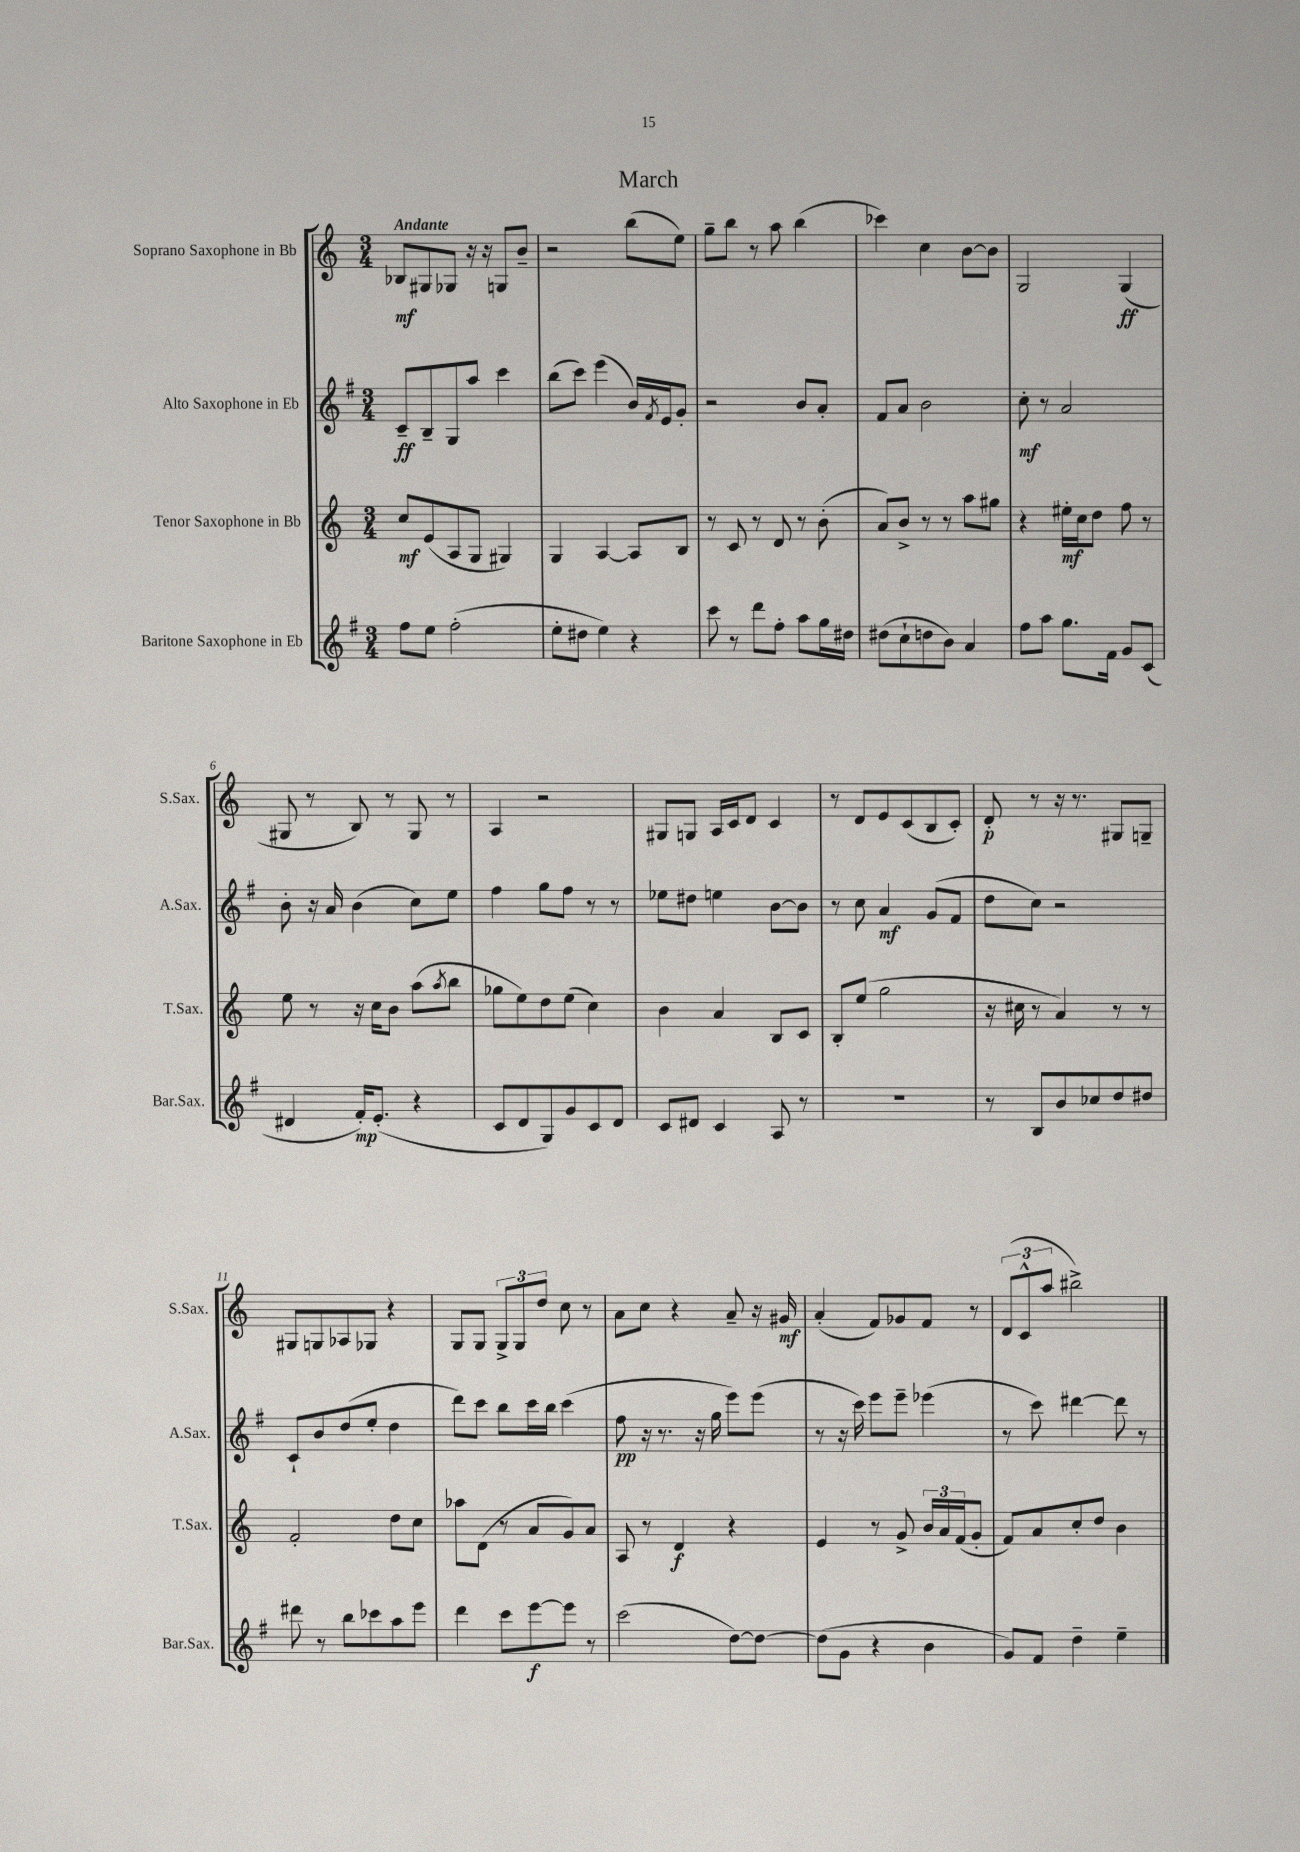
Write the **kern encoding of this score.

**kern	**dynam	**kern	**dynam	**kern	**dynam	**kern	**dynam
*part4	*part4	*part3	*part3	*part2	*part2	*part1	*part1
*staff4	*staff4	*staff3	*staff3	*staff2	*staff2	*staff1	*staff1
*I"Baritone Saxophone in Eb	*	*I"Tenor Saxophone in Bb	*	*I"Alto Saxophone in Eb	*	*I"Soprano Saxophone in Bb	*
*I'Bar.Sax.	*	*I'T.Sax.	*	*I'A.Sax.	*	*I'S.Sax.	*
*clefG2	*	*clefG2	*	*clefG2	*	*clefG2	*
*k[f#]	*	*k[]	*	*k[f#]	*	*k[]	*
*M3/4	*	*M3/4	*	*M3/4	*	*M3/4	*
=1	=1	=1	=1	=1	=1	=1	=1
!	!	!	!	!	!	!LO:TX:a:B:t=Andante	!
8ff#\L	.	8cc/L	mf	8c~/L	ff	8B-X/L	mf
8ee\J	.	(8e/	.	8B~/	.	8G#X/	.
(2ff#'\	.	8A/	.	8G/	.	8G-X/J	.
.	.	8G/J	.	8aa/J	.	16r	.
.	.	.	.	.	.	16r	.
.	.	4G#X/)	.	4ccc\	.	8Gn/L	.
.	.	.	.	.	.	8b~/J	.
=2	=2	=2	=2	=2	=2	=2	=2
8ee'\L	.	4G/	.	(8bb\L	.	2r	.
8dd#X\J	.	.	.	8ccc\J)	.	.	.
4ee\)	.	[4A/	.	(4eee\	.	.	.
4r	.	8A/L]	.	16b/LL)	.	(8bb\L	.
.	.	.	.	8qf#/	.	.	.
.	.	.	.	16e/J	.	.	.
.	.	8B/J	.	8g'/J	.	8ee\J)	.
=3	=3	=3	=3	=3	=3	=3	=3
8ccc\	.	8r	.	2r	.	8gg~\L	.
8r	.	8c/	.	.	.	8bb\J	.
8ddd\L	.	8r	.	.	.	8r	.
8ff#'\J	.	8d/	.	.	.	8aa\	.
8aa\L	.	8r	.	8b/L	.	(4bb\	.
16gg\L	.	(8b'\	.	8a'/J	.	.	.
16dd#X\JJ	.	.	.	.	.	.	.
=4	=4	=4	=4	=4	=4	=4	=4
(8dd#X\L	.	8a/L)	.	8f#/L	.	4ccc-X\)	.
8cc`\	.	8b^/J	.	8a/J	.	.	.
8ddn\	.	8r	.	2b\	.	4cc\	.
8b\J)	.	8r	.	.	.	.	.
4a/	.	8aa\L	.	.	.	[8b\L	.
.	.	8gg#X\J	.	.	.	8b\J]	.
=5	=5	=5	=5	=5	=5	=5	=5
8ff#\L	.	4r	.	8cc'\	mf	2G/	.
8aa\J	.	.	.	8r	.	.	.
8.gg\L	.	16ee#X'\LL	mf	2a/	.	.	.
.	.	16cc\J	.	.	.	.	.
.	.	8dd\J	.	.	.	.	.
16f#\Jk	.	.	.	.	.	.	.
8g/L	.	8ff\	.	.	.	(4G/	ff
(8c/J	.	8r	.	.	.	.	.
!!LO:LB:g=z
=6	=6	=6	=6	=6	=6	=6	=6
4d#X/	.	8ee\	.	8b'\	.	8G#X/	.
.	.	8r	.	16r	.	8r	.
.	.	.	.	16a/	.	.	.
16f#'/KL)	mp	16r	.	(4b\	.	8B/)	.
(8.e'/J	.	16cc\KL	.	.	.	.	.
.	.	8b\J	.	.	.	8r	.
4r	.	(8aa\L	.	8cc\L)	.	8G#/	.
.	.	8qaa/	.	.	.	.	.
.	.	8bb\J	.	8ee\J	.	8r	.
=7	=7	=7	=7	=7	=7	=7	=7
8c/L	.	8gg-X\L	.	4ff#\	.	4A/	.
8d/	.	8ee\)	.	.	.	.	.
8G/)	.	8dd\	.	8gg\L	.	2r	.
8g/	.	(8ee\J	.	8ff#\J	.	.	.
8c/	.	4cc\)	.	8r	.	.	.
8d/J	.	.	.	8r	.	.	.
=8	=8	=8	=8	=8	=8	=8	=8
8c/L	.	4b\	.	8ee-X\L	.	8G#X/L	.
8d#X/J	.	.	.	8dd#X\J	.	8Gn/J	.
4c/	.	4a/	.	4een\	.	16A/LL	.
.	.	.	.	.	.	16c/J	.
.	.	.	.	.	.	8d/J	.
8A/	.	8B/L	.	[8b\L	.	4c/	.
8r	.	8c/J	.	8b\J]	.	.	.
=9	=9	=9	=9	=9	=9	=9	=9
2.r	.	8B'/L	.	8r	.	8r	.
.	.	(8ee/J	.	8cc\	.	8d/L	.
.	.	2gg\	.	4a/	mf	8e/	.
.	.	.	.	.	.	(8c/	.
.	.	.	.	(8g/L	.	8B/	.
.	.	.	.	8f#/J	.	8c'/J)	.
=10	=10	=10	=10	=10	=10	=10	=10
8r	.	16r	.	8dd\L	.	8d'/	p
.	.	16cc#X\	.	.	.	.	.
8B/L	.	8r	.	8cc\J)	.	8r	.
8b/	.	4a/)	.	2r	.	16r	.
.	.	.	.	.	.	8.r	.
8cc-X/	.	.	.	.	.	.	.
8dd/	.	8r	.	.	.	8G#X/L	.
8dd#X/J	.	8r	.	.	.	8Gn~/J	.
!!LO:LB:g=z
=11	=11	=11	=11	=11	=11	=11	=11
8ddd#X\	.	2f'/	.	8c`/L	.	8G#X/L	.
8r	.	.	.	8b/	.	8Gn/	.
8bb\L	.	.	.	(8dd/	.	8A-X/	.
8ccc-X\	.	.	.	8ee'/J	.	8G-X/J	.
8aa\	.	8dd\L	.	4dd\	.	4r	.
8eee\J	.	8cc\J	.	.	.	.	.
=12	=12	=12	=12	=12	=12	=12	=12
4ddd\	.	8aa-X\L	.	8ddd\L)	.	8G/L	.
.	.	(8d\J	.	8ccc\J	.	8G/J	.
8ccc\L	.	8r	.	8bb\L	.	12G^/L	.
.	.	.	.	.	.	12G/	.
[8eee\	f	8a/L	.	16ccc\L	.	.	.
.	.	.	.	.	.	12dd/J	.
.	.	.	.	16bb\JJ	.	.	.
8eee\J]	.	8g/)	.	(4ccc\	.	8cc\	.
8r	.	8a/J	.	.	.	8r	.
=13	=13	=13	=13	=13	=13	=13	=13
(2ccc\	.	8A/	.	8ff#\	pp	8a\L	.
.	.	8r	.	16r	.	8cc\J	.
.	.	.	.	8.r	.	.	.
.	.	4d/	f	.	.	4r	.
.	.	.	.	16r	.	.	.
.	.	.	.	16gg\	.	.	.
[8dd\L)	.	4r	.	8eee\L)	.	8a~/	.
8dd\J_	.	.	.	(8eee\J	.	16r	.
.	.	.	.	.	.	16g#X/	mf
=14	=14	=14	=14	=14	=14	=14	=14
(8dd\L]	.	4e/	.	8r	.	(4a'/	.
8g\J	.	.	.	16r	.	.	.
.	.	.	.	16ccc\)	.	.	.
4r	.	8r	.	8eee\L	.	8f/L)	.
.	.	8g^/	.	8eee~\J	.	8g-X/	.
4b\	.	24b/LL	.	(4eee-X\	.	8f/J	.
.	.	24a/	.	.	.	.	.
.	.	(24f/J	.	.	.	.	.
.	.	8g'/J	.	.	.	8r	.
=15	=15	=15	=15	=15	=15	=15	=15
8g/L)	.	8f/L)	.	8r	.	(12d/L	.
.	.	.	.	.	.	12c^^/	.
8f#/J	.	8a/	.	8ccc\)	.	.	.
.	.	.	.	.	.	12aa/J	.
4dd~\	.	8cc'/	.	[4ddd#X\	.	2bb#X^\)	.
.	.	8dd/J	.	.	.	.	.
4ee~\	.	4b\	.	8ddd#\]	.	.	.
.	.	.	.	8r	.	.	.
==	==	==	==	==	==	==	==
*-	*-	*-	*-	*-	*-	*-	*-
